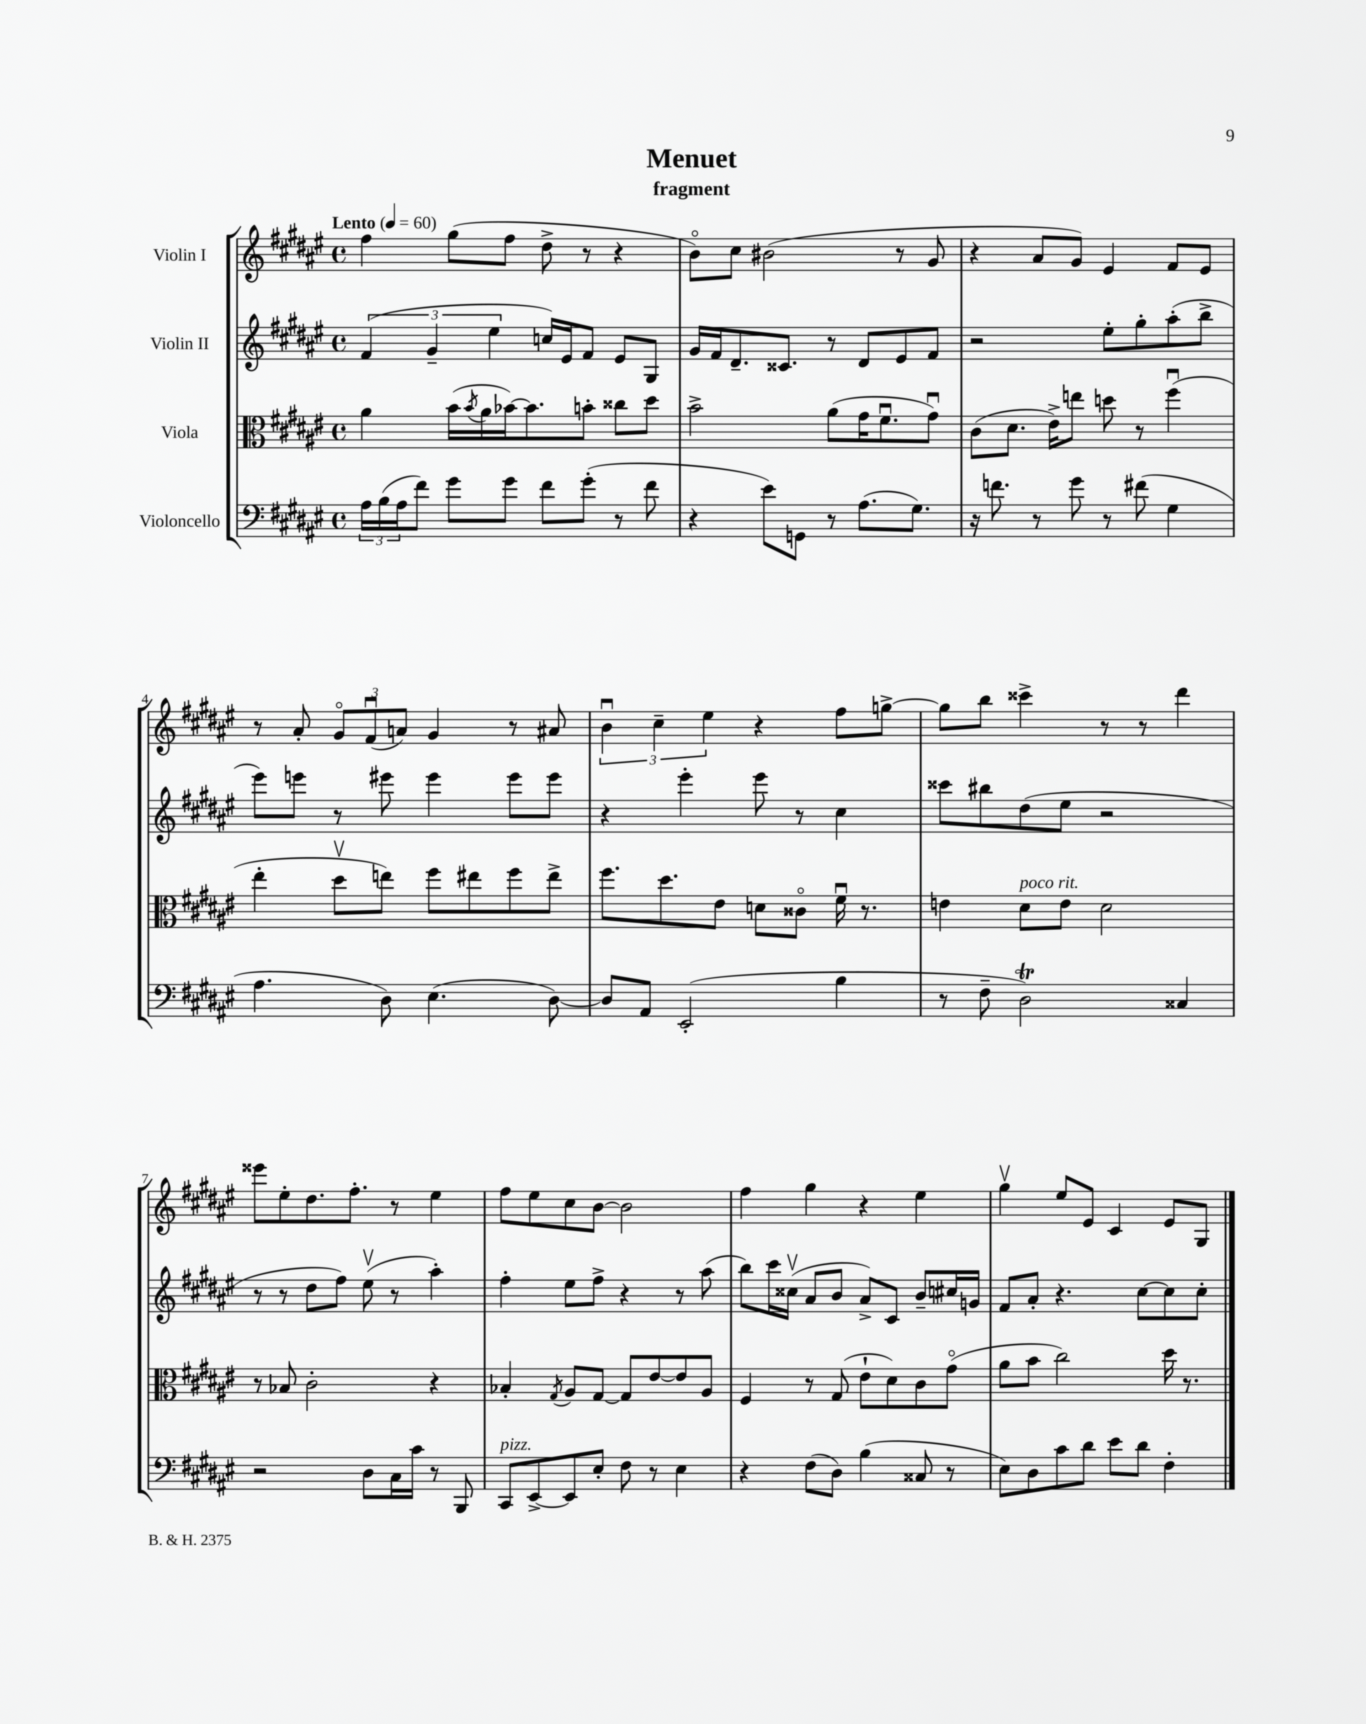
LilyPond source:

\header { title = "Menuet" subtitle = "fragment" }
<<
\new StaffGroup <<
\new Staff = "s0" \with { instrumentName = "Violin I" } {
    \clef treble \key fis \major \defaultTimeSignature \time 4/4 \tempo "Lento" 4 = 60
    fis''4 gis''8( fis''8 dis''8-> r8 r4 |
    b'8\flageolet) cis''8 bis'2( r8 gis'8 |
    r4 ais'8 gis'8) eis'4 fis'8 eis'8 |
    r8 ais'8-. \tuplet 3/2 { gis'8\flageolet fis'8\downbow( a'8) } gis'4 r8 ais'8 |
    \tuplet 3/2 { b'4\downbow cis''4-- eis''4 } r4 fis''8 g''8~-> |
    g''8 b''8 cisis'''4-> r8 r8 dis'''4 |
    eisis'''8 eis''8-. dis''8. fis''8.-. r8 eis''4 |
    fis''8 eis''8 cis''8 b'8~ b'2 |
    fis''4 gis''4 r4 eis''4 |
    gis''4\upbow eis''8 eis'8 cis'4 eis'8 gis8 \bar "|." |
}
\new Staff = "s1" \with { instrumentName = "Violin II" } {
    \clef treble \key fis \major \defaultTimeSignature \time 4/4
    \tuplet 3/2 { fis'4( gis'4-- eis''4 } c''16) eis'16 fis'8 eis'8 gis8 |
    gis'16 fis'16 dis'8.-- cisis'8. r8 dis'8 eis'8 fis'8 |
    r2 eis''8-. gis''8-. ais''8-.( b''8-> |
    eis'''8) e'''8 r8 eis'''8 eis'''4 eis'''8 eis'''8 |
    r4 eis'''4-. eis'''8 r8 cis''4 |
    cisis'''8 bis''8 dis''8( eis''8 r2 |
    r8 r8 dis''8 fis''8) eis''8\upbow( r8 ais''4-.) |
    fis''4-. eis''8 fis''8-> r4 r8 ais''8( |
    b''8) cis'''16 cisis''16\upbow( ais'8 b'8 ais'8->) cis'8 b'8-- cis''16 g'16 |
    fis'8 ais'8-. r4. cis''8~ cis''8 cis''8-. \bar "|." |
}
\new Staff = "s2" \with { instrumentName = "Viola" } {
    \clef alto \key fis \major \defaultTimeSignature \time 4/4
    ais'4 b'16( \acciaccatura { b'8 } ais'16 bes'16~) bes'8. b'8-. cisis''8 dis''8 |
    b'2-> ais'8( gis'16 fis'8.\downbow gis'8\downbow) |
    cis'8( dis'8. eis'16->) e''8 d''8 r8 fis''4\downbow( |
    eis''4-. dis''8\upbow e''8) fis''8 eis''8 fis''8 eis''8-> |
    fis''8. dis''8. eis'8 d'8 cisis'8\flageolet fis'16\downbow r8. |
    e'4 dis'8^\markup { \italic "poco rit." } e'8 dis'2 |
    r8 bes8 cis'2-. r4 |
    bes4-. \acciaccatura { gis8 } ais8 gis8~ gis8 eis'8~ eis'8 ais8 |
    fis4 r8 gis8( eis'8-! dis'8) cis'8 gis'8\flageolet( |
    ais'8 b'8 cis''2) dis''16 r8. \bar "|." |
}
\new Staff = "s3" \with { instrumentName = "Violoncello" } {
    \clef bass \key fis \major \defaultTimeSignature \time 4/4
    \tuplet 3/2 { ais16 b16( ais16 } fis'8) gis'8 gis'8 fis'8 gis'8-.( r8 fis'8 |
    r4 eis'8) g,8 r8 ais8.( gis8.) |
    r16 f'8. r8 gis'8 r8 fis'8( gis4 |
    ais4. dis8) eis4.( dis8~) |
    dis8 ais,8 eis,2-.( b4 |
    r8 fis8-- dis2\trill) cisis4 |
    r2 dis8 cis16 cis'16 r8 b,,8 |
    cis,8^\markup { \italic "pizz." } eis,8~-> eis,8 eis8-. fis8 r8 eis4 |
    r4 fis8( dis8) b4( cisis8 r8 |
    eis8) dis8 cis'8 dis'8 eis'8 dis'8 fis4-. \bar "|." |
}
>>
>>
